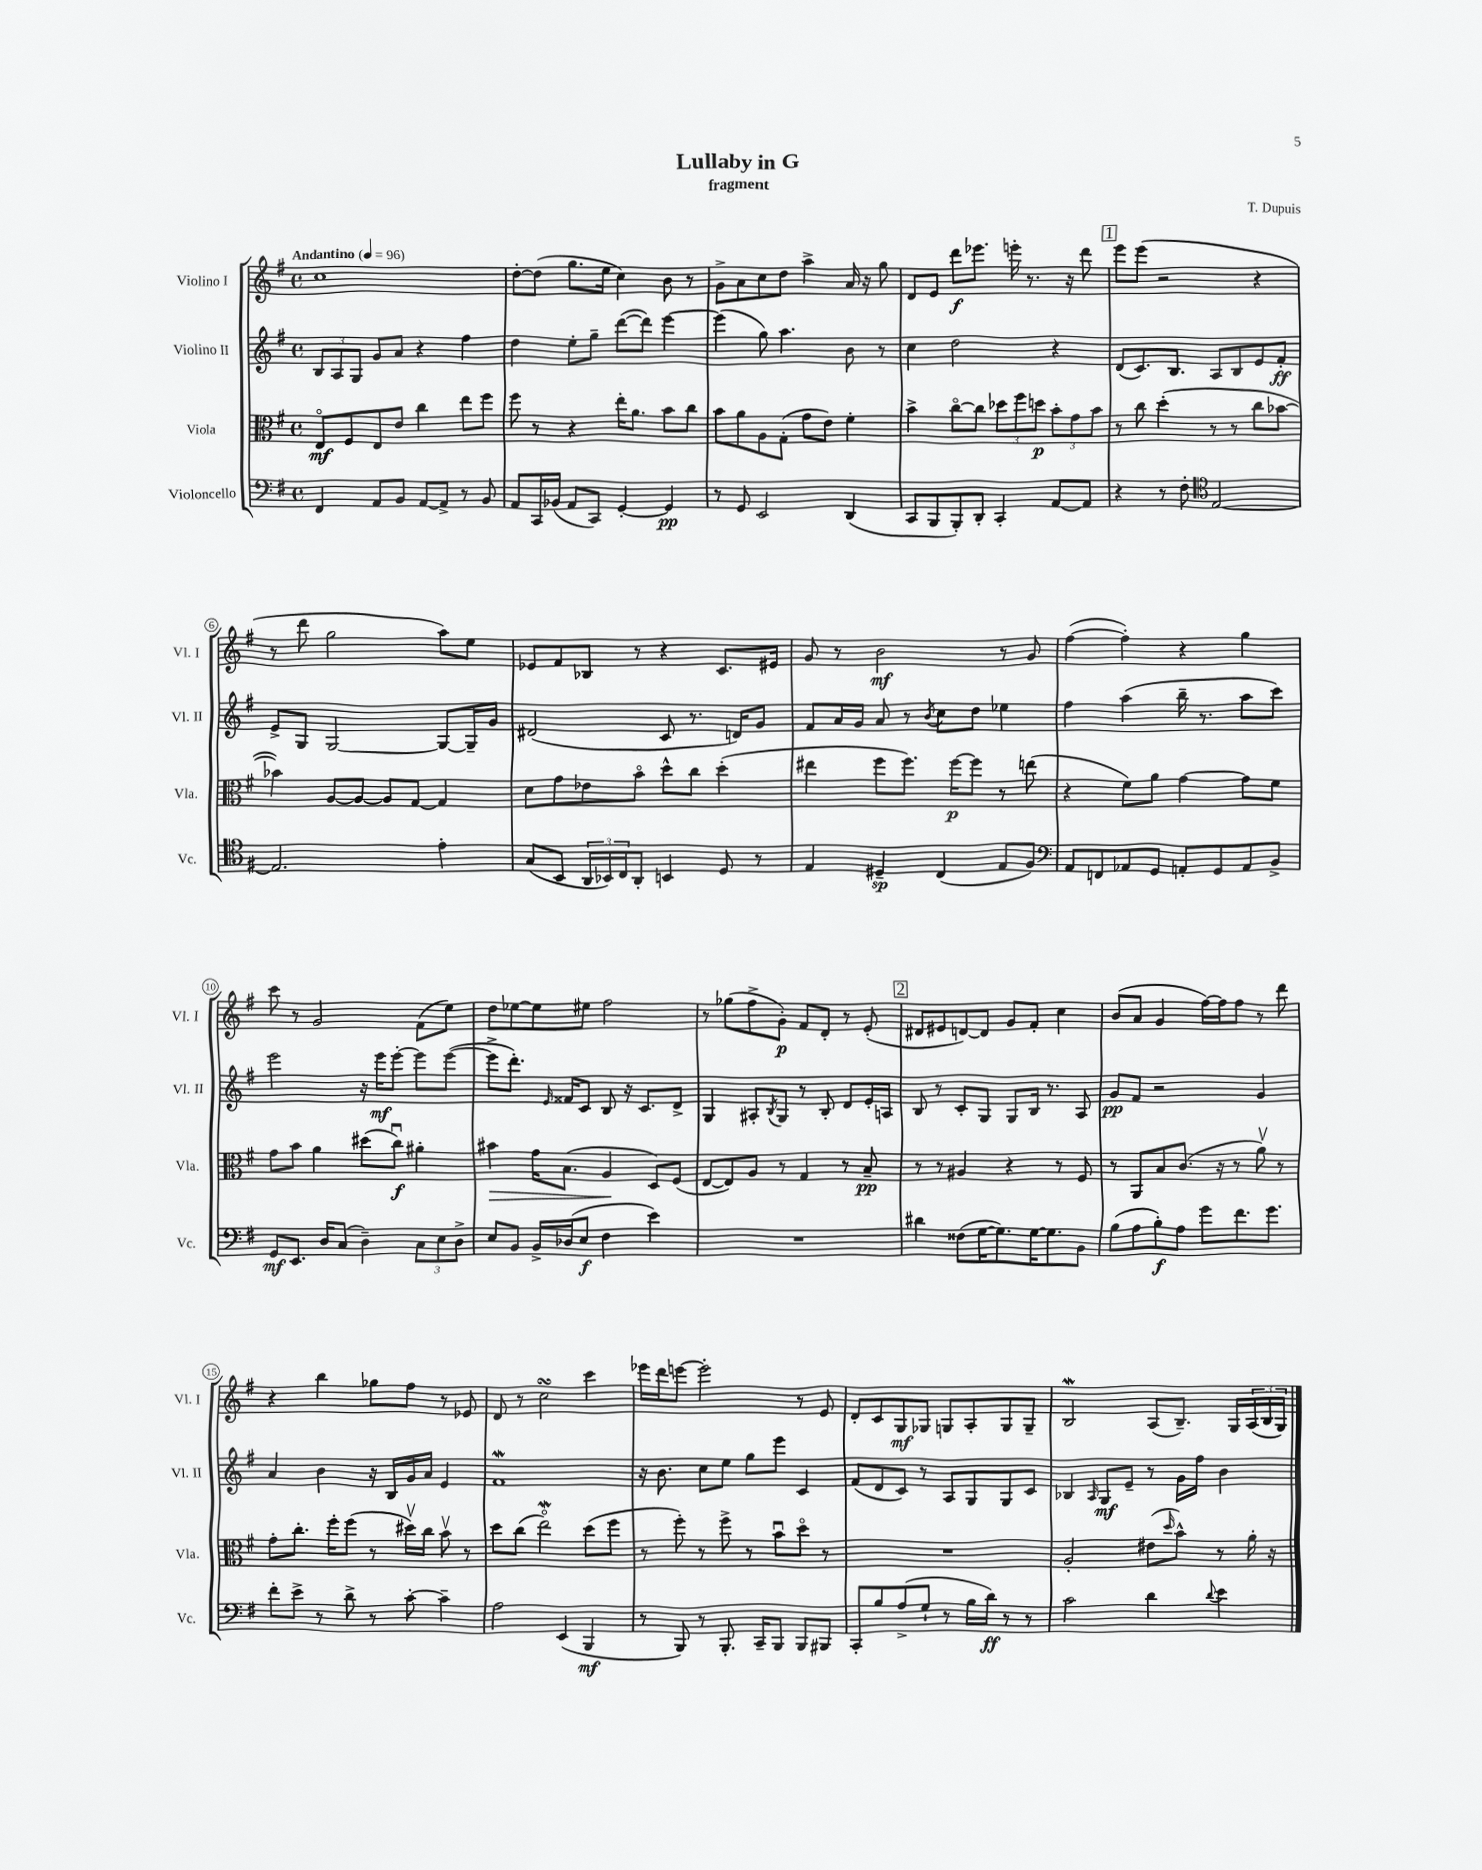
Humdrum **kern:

**kern	**kern	**kern	**kern
*staff4	*staff3	*staff2	*staff1
*clefF4	*clefC3	*clefG2	*clefG2
*k[f#]	*k[f#]	*k[f#]	*k[f#]
*M4/4	*M4/4	*M4/4	*M4/4
*met(c)	*met(c)	*met(c)	*met(c)
*MM96	*MM96	*MM96	*MM96
4FF#	8Eo	12B	1cc
.	.	12A	.
.	8F#	.	.
.	.	12G	.
8AA	8E	8g	.
8BB	8e	8a	.
[8AA	4cc	4r	.
8AA^]	.	.	.
8r	8ee	4ff#	.
8BB	8ff#	.	.
=	=	=	=
8AA	8ff#	4dd	[8dd'
16CC	8r	.	(8dd]
(16BB-	.	.	.
8AA	4r	8ee'	8.gg
8CC)	.	8gg~	.
.	.	.	16ee
[4GG'	16ee'	([8ddd	4cc)
.	8.a	.	.
.	.	8ddd])	.
4GG]	8b	[4eee	8b
.	8cc	.	8r
=	=	=	=
8r	8b	(4eee]	8g^
8GG	8a	.	8a
2EE	8A	8gg)	8cc
.	(8G'	4.aa	8dd
.	8g	.	4aa^
.	8e)	.	.
(4DD	4f#'	8b	16a
.	.	.	16r
.	.	8r	8gg
=	=	=	=
8CC	4b^	4cc	8d
8BBB	.	.	8e
8BBB')	[8cco	2dd	8ddd
8DD'	8cc]	.	8.eee-
4CC'	12dd-	.	.
.	.	.	16eee'
.	12ff#	.	.
.	.	.	8.r
.	12dd	.	.
[8AA	12b'	4r	.
.	.	.	16r
.	12g	.	.
8AA]	.	.	8ddd
.	12b	.	.
=	=	=	=
4r	8r	(8d	8eee
.	8cc	8.c)	(8eee
8r	(4dd'	.	2r
.	.	8.B	.
8F#'	.	.	.
*clefC4	*	*	*
[2E	8r	8A	.
.	8r	8B	.
.	8cc	8e	4r
.	[8b-	8f#'	.
=	=	=	=
2.E]	4b-])	8e^	8r
.	.	8G	8ddd
.	[8A	[2G	2gg
.	8A_	.	.
.	8A]	.	.
.	[8G	.	.
4e'	4G]	8G_	8aa)
.	.	16G~]	8ee
.	.	16g	.
=	=	=	=
(8G	8d	(2d#	8e-
8BB	8g	.	8f#
24AA	8e-	.	8B-
24BB-)	.	.	.
24C	.	.	.
8AA'	8bo	.	8r
4BB	8dd^^	8c	4r
.	8cc	8.r	.
8D	(4dd'	.	8.c
.	.	16d)	.
8r	.	8g	.
.	.	.	16e#
=	=	=	=
4E	4ee#	8f#	8g
.	.	16a	8r
.	.	16g	.
4D#~	8ff#	8a	2b
.	8.ff#)	8r	.
.	.	8qb	.
(4C	.	8cc	.
.	[16ff#	.	.
.	8ff#]	8dd	.
8E	8r	4ee-	8r
8F#)	(8ee	.	8g
=	=	=	=
*clefF4	*	*	*
8AA	4r	4ff#	([4ff#
8FF	.	.	.
8AA-	8f#)	(4aa	4ff#'])
8GG	8a	.	.
8AA'	[4g	16bb~	4r
.	.	8.r	.
8GG	.	.	.
8AA	8g]	8aa	4gg
8BB^	8f#	8ccc)	.
=	=	=	=
8GG	8g	2eee	8ccc
8.EE	8b	.	8r
.	4a	.	2g
16D	.	.	.
(8C	.	.	.
4D~)	(8dd#	16r	.
.	.	16eee	.
.	8ccu)	[8eee'	.
12C	4a#'	8eee]	(8f#
12E	.	.	.
.	.	([8eee	8ee)
12D^	.	.	.
=	=	=	=
8E	4b#	8eee^]	8dd
8BB	.	8.ddd')	[8ee-
16BB^	16g	.	8ee-]
.	.	16qqe	.
(16D-	(8.B	16f##	.
8E	.	8c	8ee#
4F#	4A	8B	2ff#
.	.	16r	.
.	.	8.c	.
4e)	8D)	.	.
.	(8F#	8d^	.
=	=	=	=
1r	[8E	4G	8r
.	8E])	.	(8gg-
.	8A	8A#'	8ff#^
.	.	8qB	.
.	8r	8G	8g')
.	4G	8r	8f#
.	.	8B'	8d'
.	8r	8d	8r
.	8B~	16e'	(8e'
.	.	16A	.
=	=	=	=
4d#	8r	8B	8d#
.	8r	8r	8e#
(8F##	4A#	8c'	[8d)
[16G	.	8G	8d]
8.G])	.	.	.
.	4r	8G	8g
[16G	.	16B	8f#'
8.G]	.	8.r	.
.	8r	.	4cc
8BB	8F#	8A	.
=	=	=	=
(8B	8r	8g	(8b
8A	8AA	8f#	8a
8B')	8B	2r	4g
8A	(8.c	.	.
8g	.	.	[16ff#)
.	16r	.	16ff#]
8.f#	8r	.	8ff#
.	8av)	4g	8r
8.g	.	.	.
.	8r	.	8ddd
=	=	=	=
8f#'	8g'	4a	4r
8e^	8.cc'	.	.
8r	.	4b	4bb
.	16ff#'	.	.
8d^	(8ff#	.	.
8r	8r	16r	8gg-
.	.	16B	.
[8c'	16dd#v)	16g	8ff#
.	16cc	16a	.
4c~]	8bv	4e	8r
.	8r	.	8e-
=	=	=	=
2A	8dd	1f#	8d
.	(8cc	.	8r
.	2eeo)	.	2cc
(4EE	.	.	.
4BBB	(8dd	.	4ccc
.	8ff#	.	.
=	=	=	=
8r	8r	16r	16eee-
.	.	8.b	16ddd
8BBB)	8ff#')	.	[8eee
8r	8r	8cc	2eee']
8.BBB'	8ff#^	8ee	.
.	8r	8gg	.
16CC~	.	.	.
8BBB	8bu	8eee	.
8BBB	8ddo	4c	8r
8BBB#	8r	.	8e
=	=	=	=
8CC'	1r	(8f#	8d'
8B	.	8d	8c
(8A^	.	8c)	8G
8G`	.	8r	8G-
8r	.	8A	8G
16B	.	8G	8A'
16d)	.	.	.
8r	.	8G	8G
8r	.	8c	8G~
=	=	=	=
2c	2A'	4B-	2B
.	.	16qqA	.
.	.	8G	.
.	.	8e~	.
4d	(8e#	8r	(8A
.	16qqdd	.	.
.	8b^^)	16g	8.B~)
.	.	16ff#	.
8qqd	.	.	.
4e	8r	4b	.
.	.	.	16G
.	16a'	.	(24A
.	.	.	24B
.	16r	.	.
.	.	.	24G)
==	==	==	==
*-	*-	*-	*-
